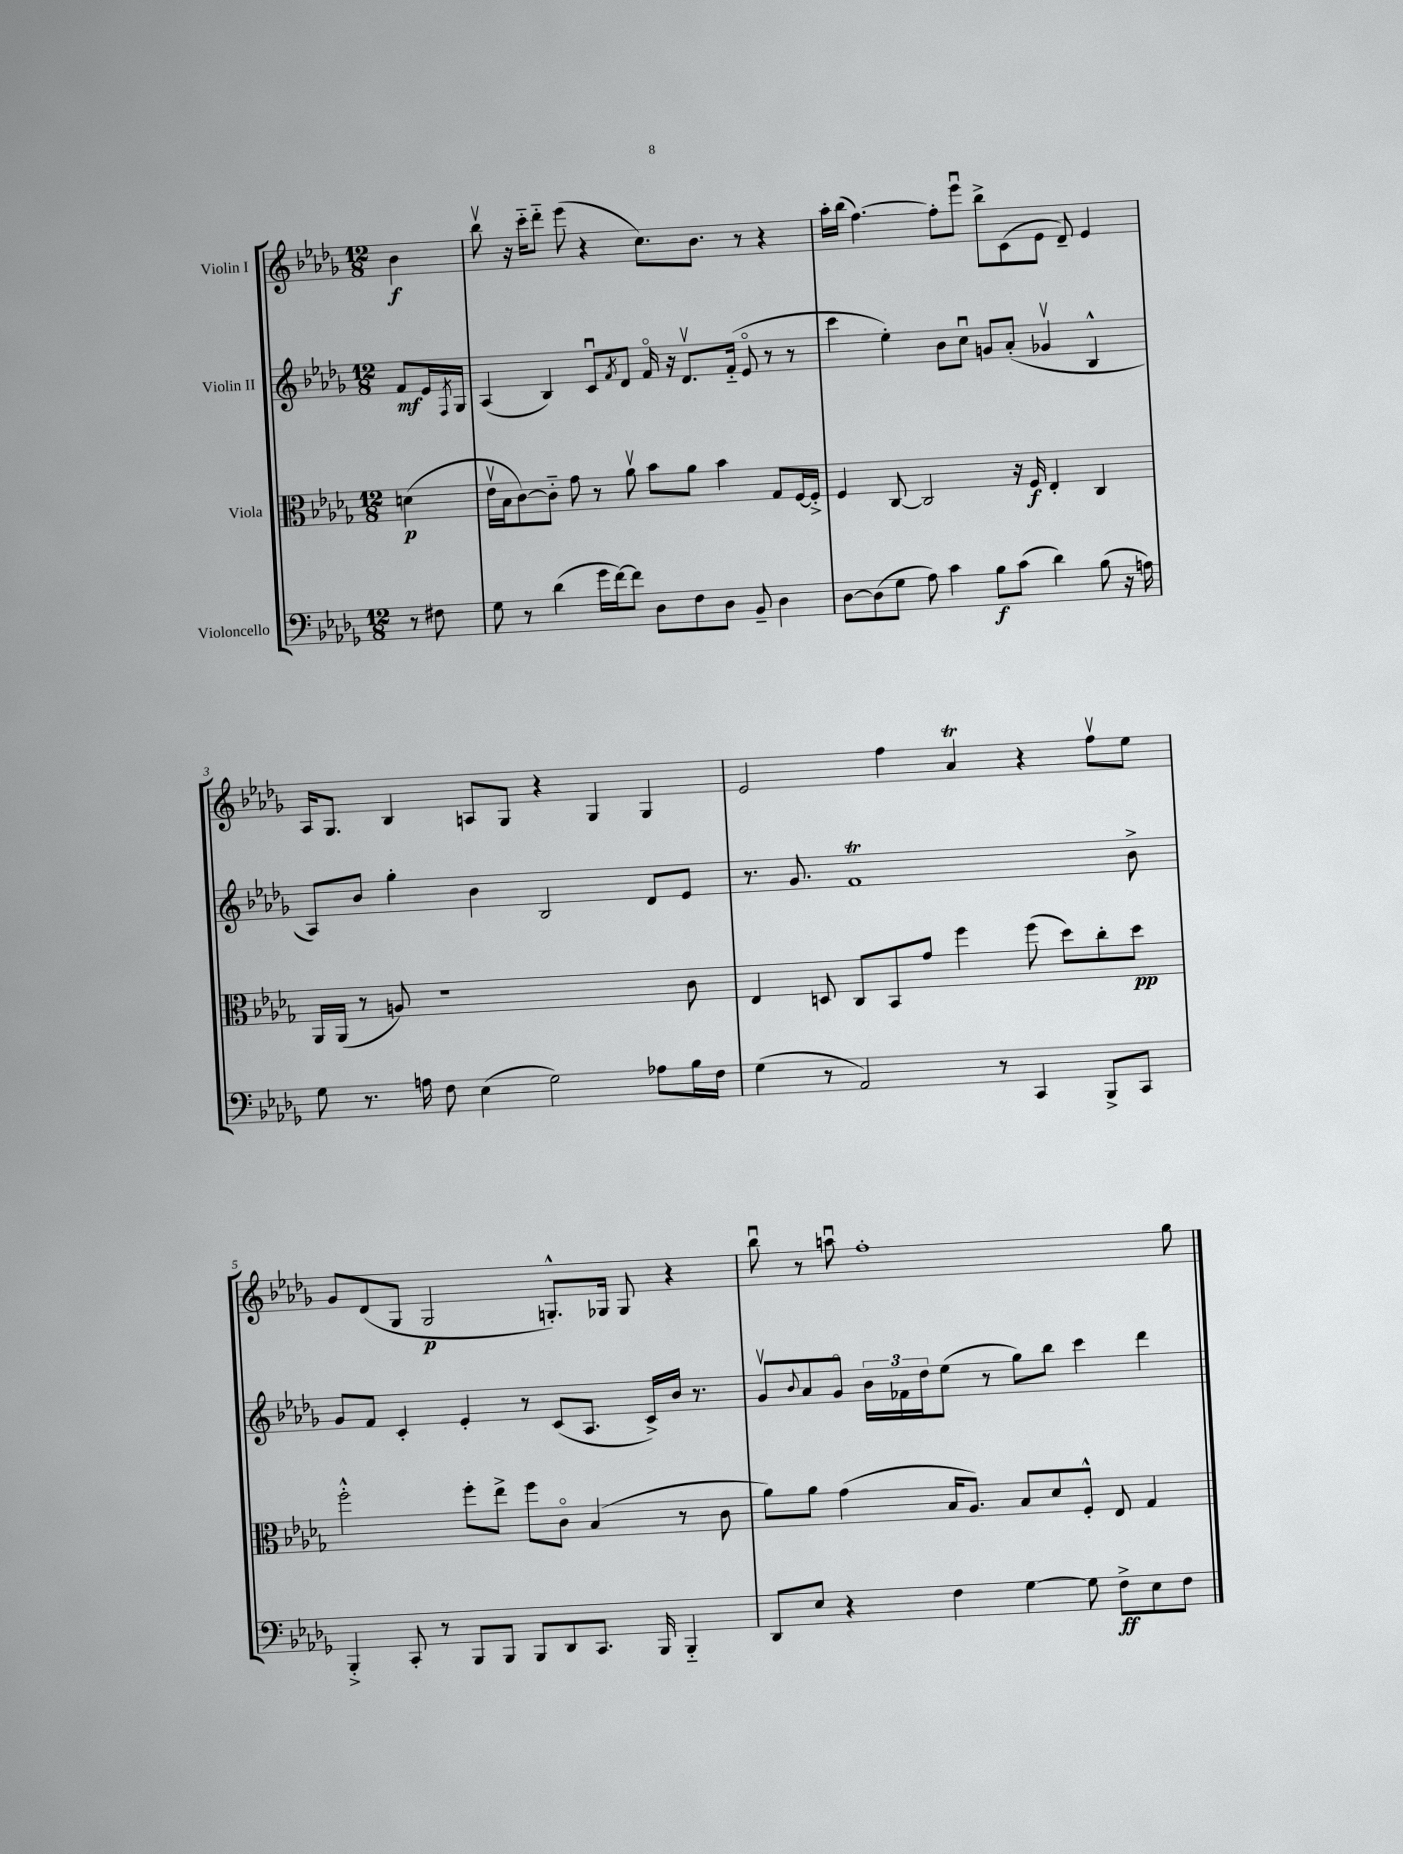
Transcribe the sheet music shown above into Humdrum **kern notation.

**kern	**dynam	**kern	**dynam	**kern	**dynam	**kern	**dynam
*part4	*part4	*part3	*part3	*part2	*part2	*part1	*part1
*staff4	*staff4	*staff3	*staff3	*staff2	*staff2	*staff1	*staff1
*I"Violoncello	*	*I"Viola	*	*I"Violin II	*	*I"Violin I	*
*clefF4	*	*clefC3	*	*clefG2	*	*clefG2	*
*k[b-e-a-d-g-]	*	*k[b-e-a-d-g-]	*	*k[b-e-a-d-g-]	*	*k[b-e-a-d-g-]	*
*M12/8	*	*M12/8	*	*M12/8	*	*M12/8	*
=	=	=	=	=	=	=	=
8r	.	(4dn\	p	8f/L	mf	4b-\	f
8F#X\	.	.	.	16e-/L	.	.	.
.	.	.	.	8qF/	.	.	.
.	.	.	.	16G-/JJ	.	.	.
=1	=1	=1	=1	=1	=1	=1	=1
8G-\	.	16e-v\LL	.	(4A-/	.	8bb-v\	.
.	.	16B-\J	.	.	.	.	.
8r	.	[8c\)	.	.	.	16r	.
.	.	.	.	.	.	16ccc\KL	.
(4d-\	.	8c\J]	.	4B-/)	.	8ddd-\J	.
.	.	8g-\	.	.	.	(8eee-\	.
16g-\LL	.	8r	.	8cu/L	.	4r	.
[16f\J)	.	.	.	.	.	.	.
.	.	.	.	8qf/	.	.	.
8f\J]	.	8a-v\	.	8d-/J	.	.	.
8D-\L	.	8b-\L	.	16f/	.	8.cc\L)	.
.	.	.	.	16r	.	.	.
8F\	.	8a-\J	.	8.d-v/L	.	.	.
.	.	.	.	.	.	8.b-\J	.
8D-\J	.	4b-\	.	.	.	.	.
.	.	.	.	(16f/Jk	.	.	.
8BB-~/	.	.	.	8e-/	.	8r	.
4D-\	.	8G-/L	.	8r	.	4r	.
.	.	[16F/L	.	8r	.	.	.
.	.	16F'^/JJ]	.	.	.	.	.
=2	=2	=2	=2	=2	=2	=2	=2
[8D-\L	.	4F/	.	4ccc\	.	16aa-'\LL	.
.	.	.	.	.	.	(16bb-\JJ	.
(8D-\]	.	.	.	.	.	[4.ff\)	.
8G-\J	.	[8C/	.	4ee-'\)	.	.	.
8A-\)	.	2C/]	.	.	.	.	.
4c\	.	.	.	8b-\L	.	8ff'\L]	.
.	.	.	.	8ccu\J	.	8eee-u\J	.
8B-\L	f	.	.	8gn/L	.	8bb-^\L	.
(8c\J	.	16r	.	(8a-'/J	.	(8c\	.
.	.	16F/	f	.	.	.	.
4d-\)	.	4E-'/	.	4g-Xv/	.	8e-\J	.
.	.	.	.	.	.	8d-~/)	.
(8B-\	.	4C/	.	4B-^^/	.	4e-/	.
16r	.	.	.	.	.	.	.
16An\)	.	.	.	.	.	.	.
!!LO:LB:g=z
=3	=3	=3	=3	=3	=3	=3	=3
8G-\	.	16AA-/LL	.	8A-/L)	.	16A-/KL	.
.	.	(16AA-/JJ	.	.	.	8.G-/J	.
8.r	.	8r	.	8b-/J	.	.	.
.	.	8An/)	.	4gg-'\	.	4B-/	.
16An\	.	.	.	.	.	.	.
8F\	.	1r	.	.	.	.	.
(4E-\	.	.	.	4b-\	.	8An/L	.
.	.	.	.	.	.	8G-/J	.
2G-\)	.	.	.	2B-/	.	4r	.
.	.	.	.	.	.	4G-/	.
8A-X\L	.	.	.	8d-/L	.	4G-/	.
16B-\L	.	8c\	.	8e-/J	.	.	.
16F\JJ	.	.	.	.	.	.	.
=4	=4	=4	=4	=4	=4	=4	=4
(4G-\	.	4E-/	.	8.r	.	2e-/	.
.	.	.	.	8.g-/	.	.	.
8r	.	8Dn/	.	.	.	.	.
2AA-/)	.	8C/L	.	1ft	.	.	.
.	.	8BB-/	.	.	.	4ff\	.
.	.	8g-/J	.	.	.	.	.
.	.	4ff\	.	.	.	4a-T/	.
8r	.	.	.	.	.	.	.
4CC/	.	(8ff\	.	.	.	4r	.
.	.	8dd-\L)	.	.	.	.	.
8BBB-^/L	.	8cc'\	.	.	.	8ffv\L	.
8CC/J	.	8dd-\J	pp	8b-^\	.	8ee-\J	.
!!LO:LB:g=z
=5	=5	=5	=5	=5	=5	=5	=5
4BBB-'^/	.	2ff'^^\	.	8g-/L	.	8g-/L	.
.	.	.	.	8f/J	.	(8d-/	.
8CC'/	.	.	.	4c'/	.	8G-/J	.
8r	.	.	.	.	.	2G-/	p
8BBB-/L	.	8ff'\L	.	4e-'/	.	.	.
8BBB-/J	.	8ee-^\J	.	.	.	.	.
8BBB-/L	.	8ff\L	.	8r	.	.	.
8DD-/	.	8c\J	.	(8c/L	.	8.Gn'^^/L)	.
8.CC/J	.	(4B-/	.	8.A-/J	.	.	.
.	.	.	.	.	.	16G-X/Jk	.
.	.	.	.	.	.	8G-/	.
16BBB-/	.	.	.	16c^/LL)	.	.	.
4BBB-/	.	8r	.	16b-/JJ	.	4r	.
.	.	.	.	8.r	.	.	.
.	.	8c\	.	.	.	.	.
=6	=6	=6	=6	=6	=6	=6	=6
8DD-/L	.	8a-\L)	.	8g-v/L	.	8bb-u\	.
.	.	.	.	8qqb-/	.	.	.
8E-/J	.	8a-\J	.	8a-/	.	8r	.
4r	.	(4g-\	.	8g-/J	.	8aanu\	.
.	.	.	.	24b-\LL	.	1ff'	.
.	.	.	.	24f-X\	.	.	.
.	.	.	.	24dd-\J	.	.	.
4F\	.	16B-/KL	.	(8ee-\J	.	.	.
.	.	8.A-/J)	.	.	.	.	.
.	.	.	.	8r	.	.	.
[4G-\	.	8B-/L	.	8gg-\L)	.	.	.
.	.	8d-/	.	8bb-\J	.	.	.
8G-\]	.	8F'^^/J	.	4ccc\	.	.	.
8F^\L	ff	8E-/	.	.	.	.	.
8E-\	.	4G-/	.	4ddd-\	.	.	.
8F\J	.	.	.	.	.	8gg-\	.
==	==	==	==	==	==	==	==
*-	*-	*-	*-	*-	*-	*-	*-
